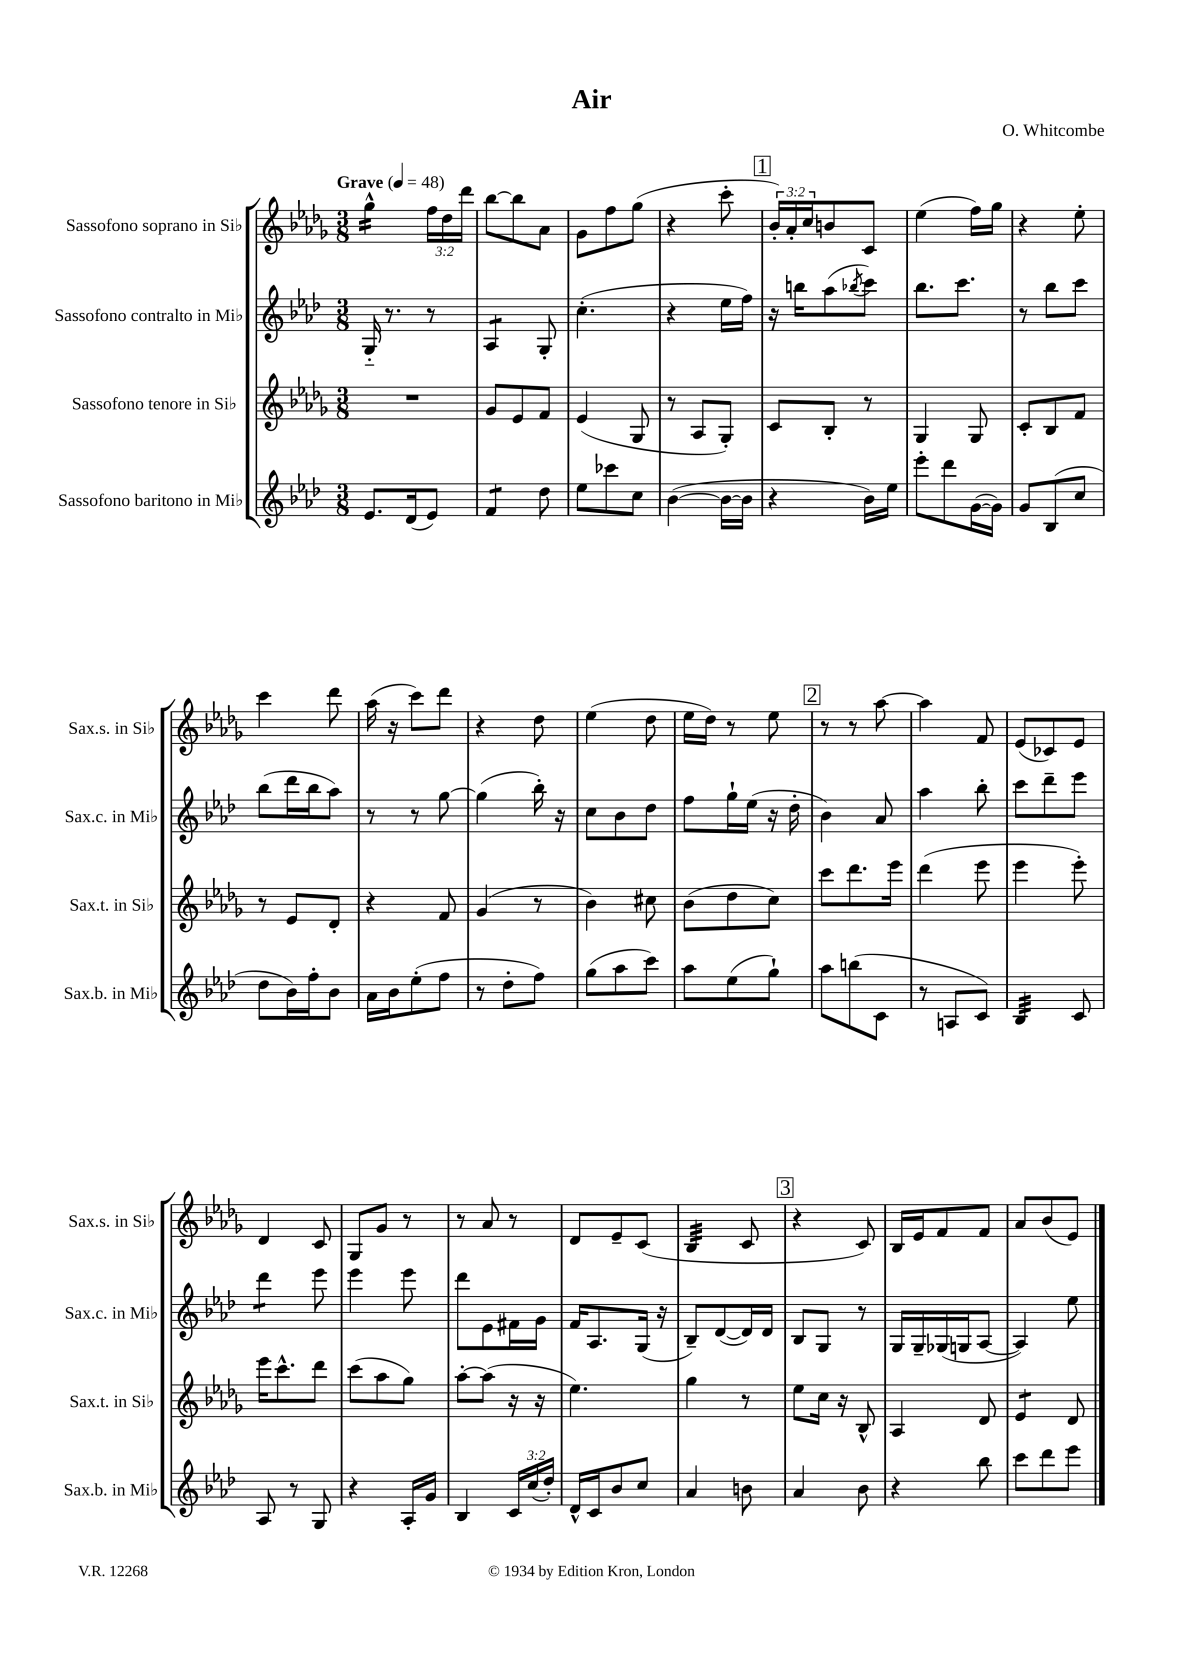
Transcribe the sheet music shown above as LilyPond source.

\header { title = "Air" composer = "O. Whitcombe" }
<<
\new StaffGroup <<
\new Staff = "s0" \with { instrumentName = "Sassofono soprano in Sib" shortInstrumentName = "Sax.s. in Sib" } {
    \clef treble \key des \major \numericTimeSignature \time 3/8 \override Staff.TupletNumber.text = #tuplet-number::calc-fraction-text \tempo "Grave" 4 = 48
    ges''4:16-^ \tuplet 3/2 { f''16 des''16 des'''16 } |
    bes''8~ bes''8 aes'8 |
    ges'8 f''8 ges''8( |
    r4 c'''8-. |
    \mark \markup { \box "1" } \tuplet 3/2 { bes'16-.) aes'16-. c''16 } b'8 c'8 |
    ees''4( f''16) ges''16 |
    r4 ees''8-. |
    c'''4 des'''8 |
    aes''16( r16 c'''8) des'''8 |
    r4 des''8 |
    ees''4( des''8 |
    ees''16 des''16) r8 ees''8 |
    \mark \markup { \box "2" } r8 r8 aes''8~ |
    aes''4 f'8 |
    ees'8( ces'8) ees'8 |
    des'4 c'8 |
    ges8 ges'8 r8 |
    r8 aes'8 r8 |
    des'8 ees'8-- c'8( |
    bes4:32 c'8 |
    \mark \markup { \box "3" } r4 c'8) |
    bes16 ees'16 f'8 f'8 |
    aes'8 bes'8( ees'8) \bar "|." |
}
\new Staff = "s1" \with { instrumentName = "Sassofono contralto in Mib" shortInstrumentName = "Sax.c. in Mib" } {
    \clef treble \key aes \major \numericTimeSignature \time 3/8
    g16-_ r8. r8 |
    aes4:8 g8-. |
    c''4.-.( |
    r4 ees''16 f''16) |
    \mark \markup { \box "1" } r16 b''16 aes''8( \acciaccatura { bes''8 } c'''8) |
    bes''8. c'''8. |
    r8 bes''8 c'''8 |
    bes''8( des'''16 bes''16 aes''8) |
    r8 r8 g''8~ |
    g''4( bes''16-.) r16 |
    c''8 bes'8 des''8 |
    f''8 g''16-! ees''16( r16 des''16-. |
    \mark \markup { \box "2" } bes'4) aes'8 |
    aes''4 bes''8-. |
    c'''8 des'''8-- ees'''8 |
    des'''4:8 ees'''8 |
    ees'''4 ees'''8 |
    des'''8 ees'8 fis'16 g'16 |
    f'16 aes8. g16( r16 |
    bes8--) des'8~( des'16) des'16 |
    \mark \markup { \box "3" } bes8 g8 r8 |
    g16 g16-- ges16( g16 aes8~ |
    aes4) ees''8 \bar "|." |
}
\new Staff = "s2" \with { instrumentName = "Sassofono tenore in Sib" shortInstrumentName = "Sax.t. in Sib" } {
    \clef treble \key des \major \numericTimeSignature \time 3/8
    R4. |
    ges'8 ees'8 f'8 |
    ees'4( ges8 |
    r8 aes8 ges8-.) |
    \mark \markup { \box "1" } c'8 bes8-. r8 |
    ges4 ges8 |
    c'8-. bes8 f'8 |
    r8 ees'8 des'8-. |
    r4 f'8 |
    ges'4( r8 |
    bes'4) cis''8 |
    bes'8( des''8 c''8) |
    \mark \markup { \box "2" } c'''8 des'''8. ees'''16 |
    des'''4( ees'''8 |
    ees'''4 ees'''8-.) |
    ees'''16 c'''8.-^ des'''8 |
    c'''8( aes''8 ges''8) |
    aes''8~-. aes''8( r16 r16 |
    ees''4.) |
    ges''4 r8 |
    \mark \markup { \box "3" } ees''8 c''16 r16 bes8-^ |
    aes4 des'8 |
    ees'4:8 des'8 \bar "|." |
}
\new Staff = "s3" \with { instrumentName = "Sassofono baritono in Mib" shortInstrumentName = "Sax.b. in Mib" } {
    \clef treble \key aes \major \numericTimeSignature \time 3/8 \override Staff.TupletNumber.text = #tuplet-number::calc-fraction-text
    ees'8. des'16( ees'8) |
    f'4:8 des''8 |
    ees''8 ces'''8 c''8 |
    bes'4~( bes'16~ bes'16 |
    \mark \markup { \box "1" } r4 bes'16) ees''16 |
    ees'''8-. des'''8 g'16~( g'16) |
    g'8 bes8( c''8 |
    des''8 bes'16) f''16-. bes'8 |
    aes'16 bes'16 ees''8-.( f''8 |
    r8 des''8-. f''8) |
    g''8( aes''8 c'''8) |
    aes''8 ees''8( g''8-!) |
    \mark \markup { \box "2" } aes''8 b''8( c'8 |
    r8 a8 c'8) |
    bes4:32 c'8 |
    aes8 r8 g8 |
    r4 aes16-. g'16 |
    bes4 \tuplet 3/2 { c'16 c''16( des''16-.) } |
    des'16-^ c'16 bes'8 c''8 |
    aes'4 b'8 |
    \mark \markup { \box "3" } aes'4 bes'8 |
    r4 bes''8 |
    c'''8 des'''8 ees'''8 \bar "|." |
}
>>
>>
\layout { \context { \Score \remove "Bar_number_engraver" } }
